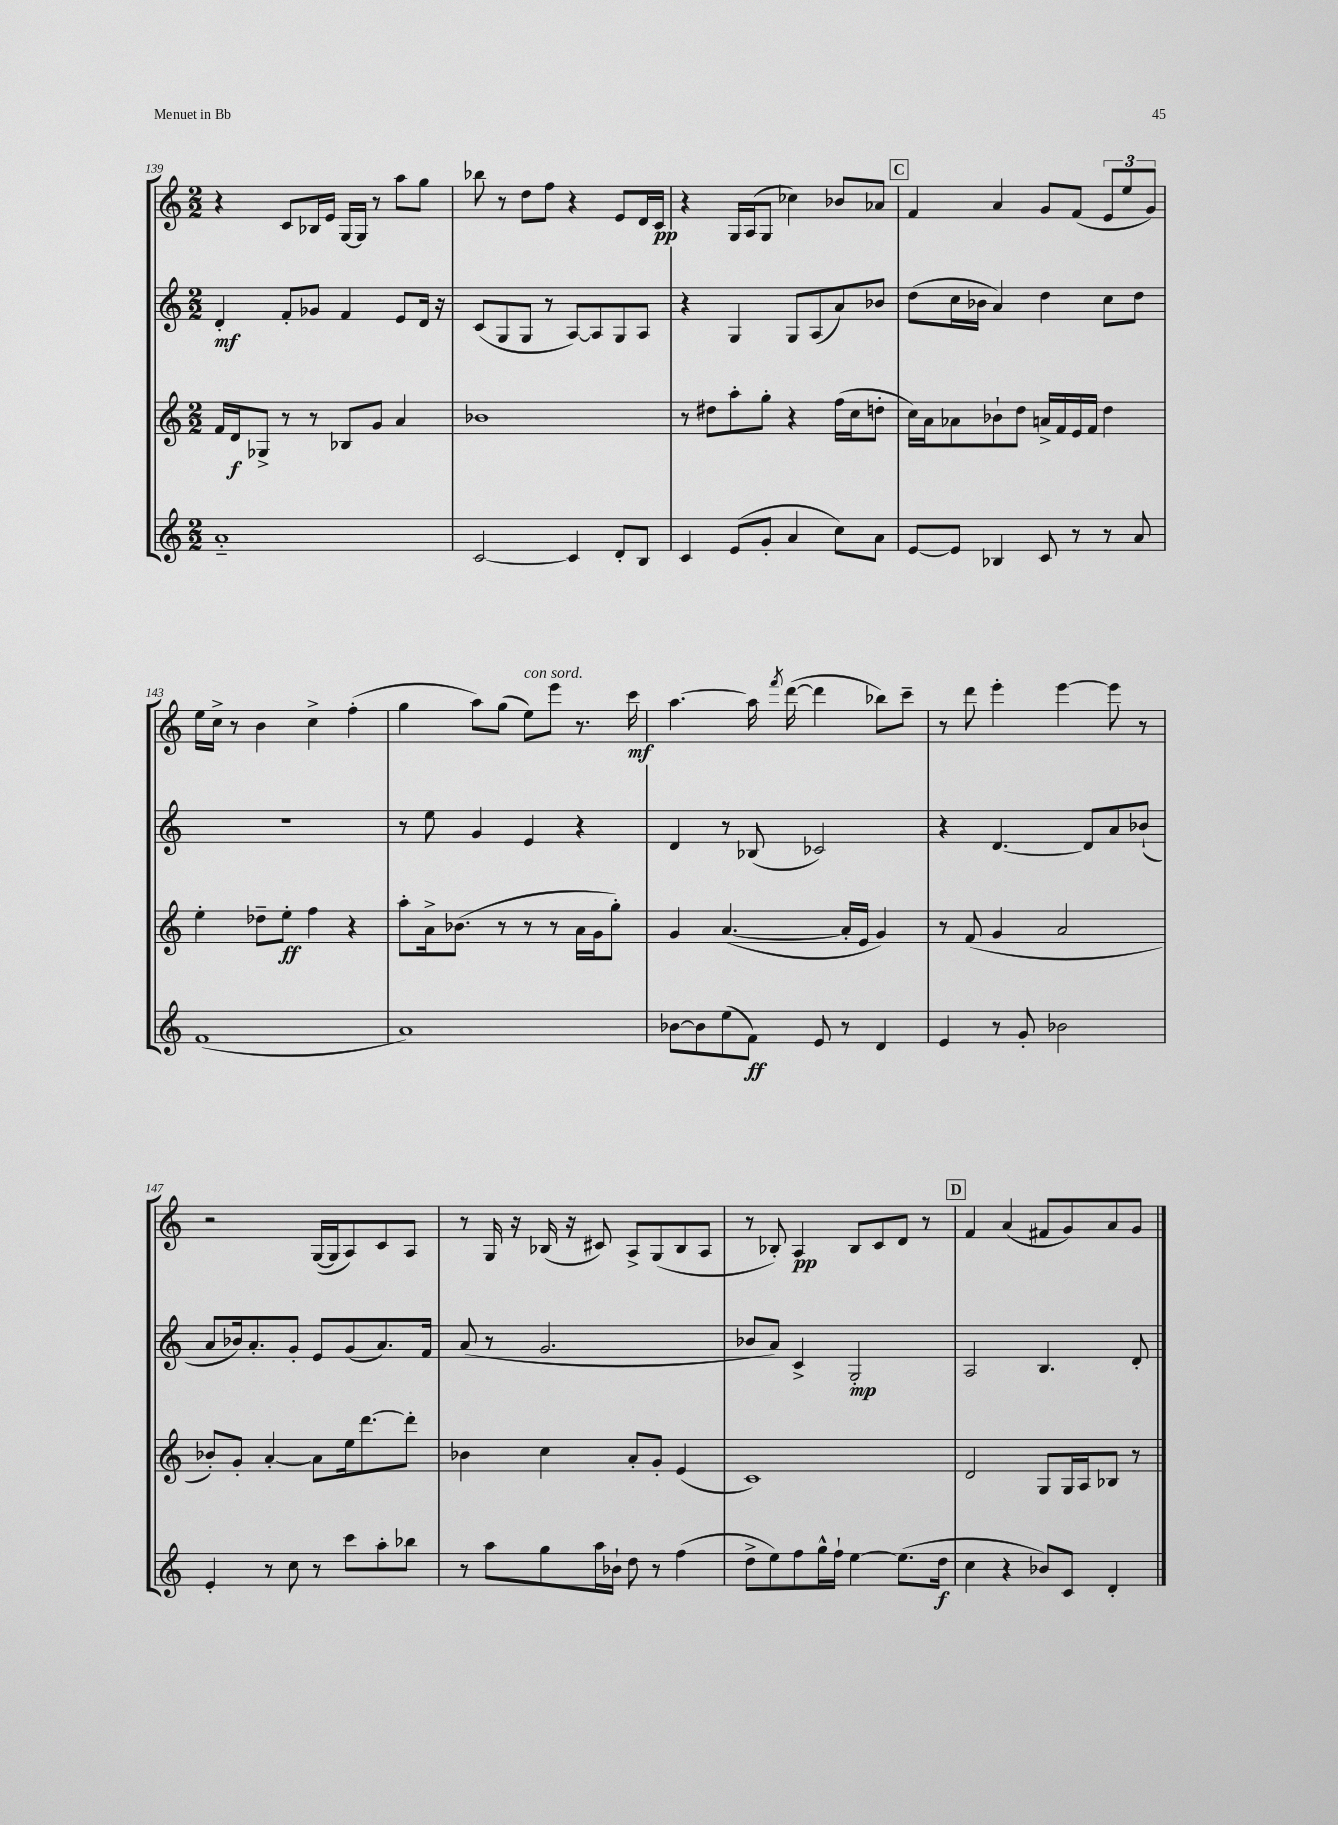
<<
\new StaffGroup <<
\new Staff = "s0" {
    \clef treble \key c \major \numericTimeSignature \time 2/2
    \autoBeamOff r4 c'8[ bes16 e'16] g16[~ g16] r8 a''8[ g''8] |
    bes''8 r8 d''8[ f''8] r4 e'8[ d'16 c'16]\pp |
    r4 g16[ a16( g8] ces''4) bes'8[ aes'8] |
    \mark \markup { \box "C" } f'4 a'4 g'8[ f'8]( \tuplet 3/2 { e'8[ e''8 g'8]) } |
    e''16[ c''16]-> r8 b'4 c''4-> f''4-.( |
    g''4 a''8[) g''8]( e''8[^\markup { \italic "con sord." }) e'''8] r8. c'''16\mf |
    a''4.~ a''16 \acciaccatura { f'''8 } d'''16~( d'''4 bes''8[) c'''8]-- |
    r8 d'''8 e'''4-. e'''4~ e'''8 r8 |
    r2 g16[~( g16 a8) c'8 a8] |
    r8 g16 r16 bes16( r16 cis'8) a8[-> g8( bes8 a8] |
    r8 bes8-.) a4\pp bes8[ c'8 d'8] r8 |
    \mark \markup { \box "D" } f'4 a'4( fis'8[ g'8) a'8 g'8] \bar "|." |
}
\new Staff = "s1" {
    \clef treble \key c \major \numericTimeSignature \time 2/2
    \autoBeamOff d'4-.\mf f'8[-. ges'8] f'4 e'8[ d'16] r16 |
    c'8[( g8 g8] r8 a8[~) a8 g8 a8] |
    r4 g4 g8[ a8( a'8) bes'8] |
    \mark \markup { \box "C" } d''8[( c''16 bes'16] a'4) d''4 c''8[ d''8] |
    r1 |
    r8 e''8 g'4 e'4 r4 |
    d'4 r8 bes8( ces'2) |
    r4 d'4.~ d'8[ a'8 bes'8]-!( |
    a'8[ bes'16) a'8.-. g'8]-. e'8[ g'8( a'8.) f'16] |
    a'8( r8 g'2. |
    bes'8[ a'8]) c'4-> g2-.\mp |
    \mark \markup { \box "D" } a2 b4. d'8-. \bar "|." |
}
\new Staff = "s2" {
    \clef treble \key c \major \numericTimeSignature \time 2/2
    \autoBeamOff f'16[ d'16\f ges8]-> r8 r8 bes8[ g'8] a'4 |
    bes'1 |
    r8 dis''8[ a''8-. g''8]-. r4 f''16[( c''16 d''8]-. |
    \mark \markup { \box "C" } c''16[) a'16 aes'8 bes'8-! d''8] a'16[-> f'16 e'16 f'16] d''4 |
    e''4-. des''8[-- e''8]-.\ff f''4 r4 |
    a''8[-. a'16-> bes'8.]( r8 r8 r8 a'16[ g'16 g''8]-.) |
    g'4 a'4.~( a'16[-. e'16] g'4) |
    r8 f'8( g'4 a'2 |
    bes'8[-.) g'8]-. a'4~-. a'8[ e''16 d'''8.~ d'''8]-. |
    bes'4 c''4 a'8[-. g'8]-. e'4( |
    c'1) |
    \mark \markup { \box "D" } d'2 g8[ g16 a16 bes8] r8 \bar "|." |
}
\new Staff = "s3" {
    \clef treble \key c \major \numericTimeSignature \time 2/2
    \autoBeamOff a'1-_ |
    c'2~ c'4 d'8[-. b8] |
    c'4 e'8[( g'8]-. a'4 c''8[) a'8] |
    \mark \markup { \box "C" } e'8[~ e'8] bes4 c'8 r8 r8 a'8 |
    f'1( |
    a'1) |
    bes'8[~ bes'8 e''8( f'8]\ff) e'8 r8 d'4 |
    e'4 r8 g'8-. bes'2 |
    e'4-. r8 c''8 r8 c'''8[ a''8-. bes''8] |
    r8 a''8[ g''8 a''16 bes'16]-! d''8 r8 f''4( |
    d''8[-> e''8) f''8 g''16-^ f''16]-! e''4~ e''8.[( d''16]\f |
    \mark \markup { \box "D" } c''4 r4 bes'8[) c'8] d'4-. \bar "|." |
}
>>
>>
\layout { \context { \Score currentBarNumber = #139 } }
